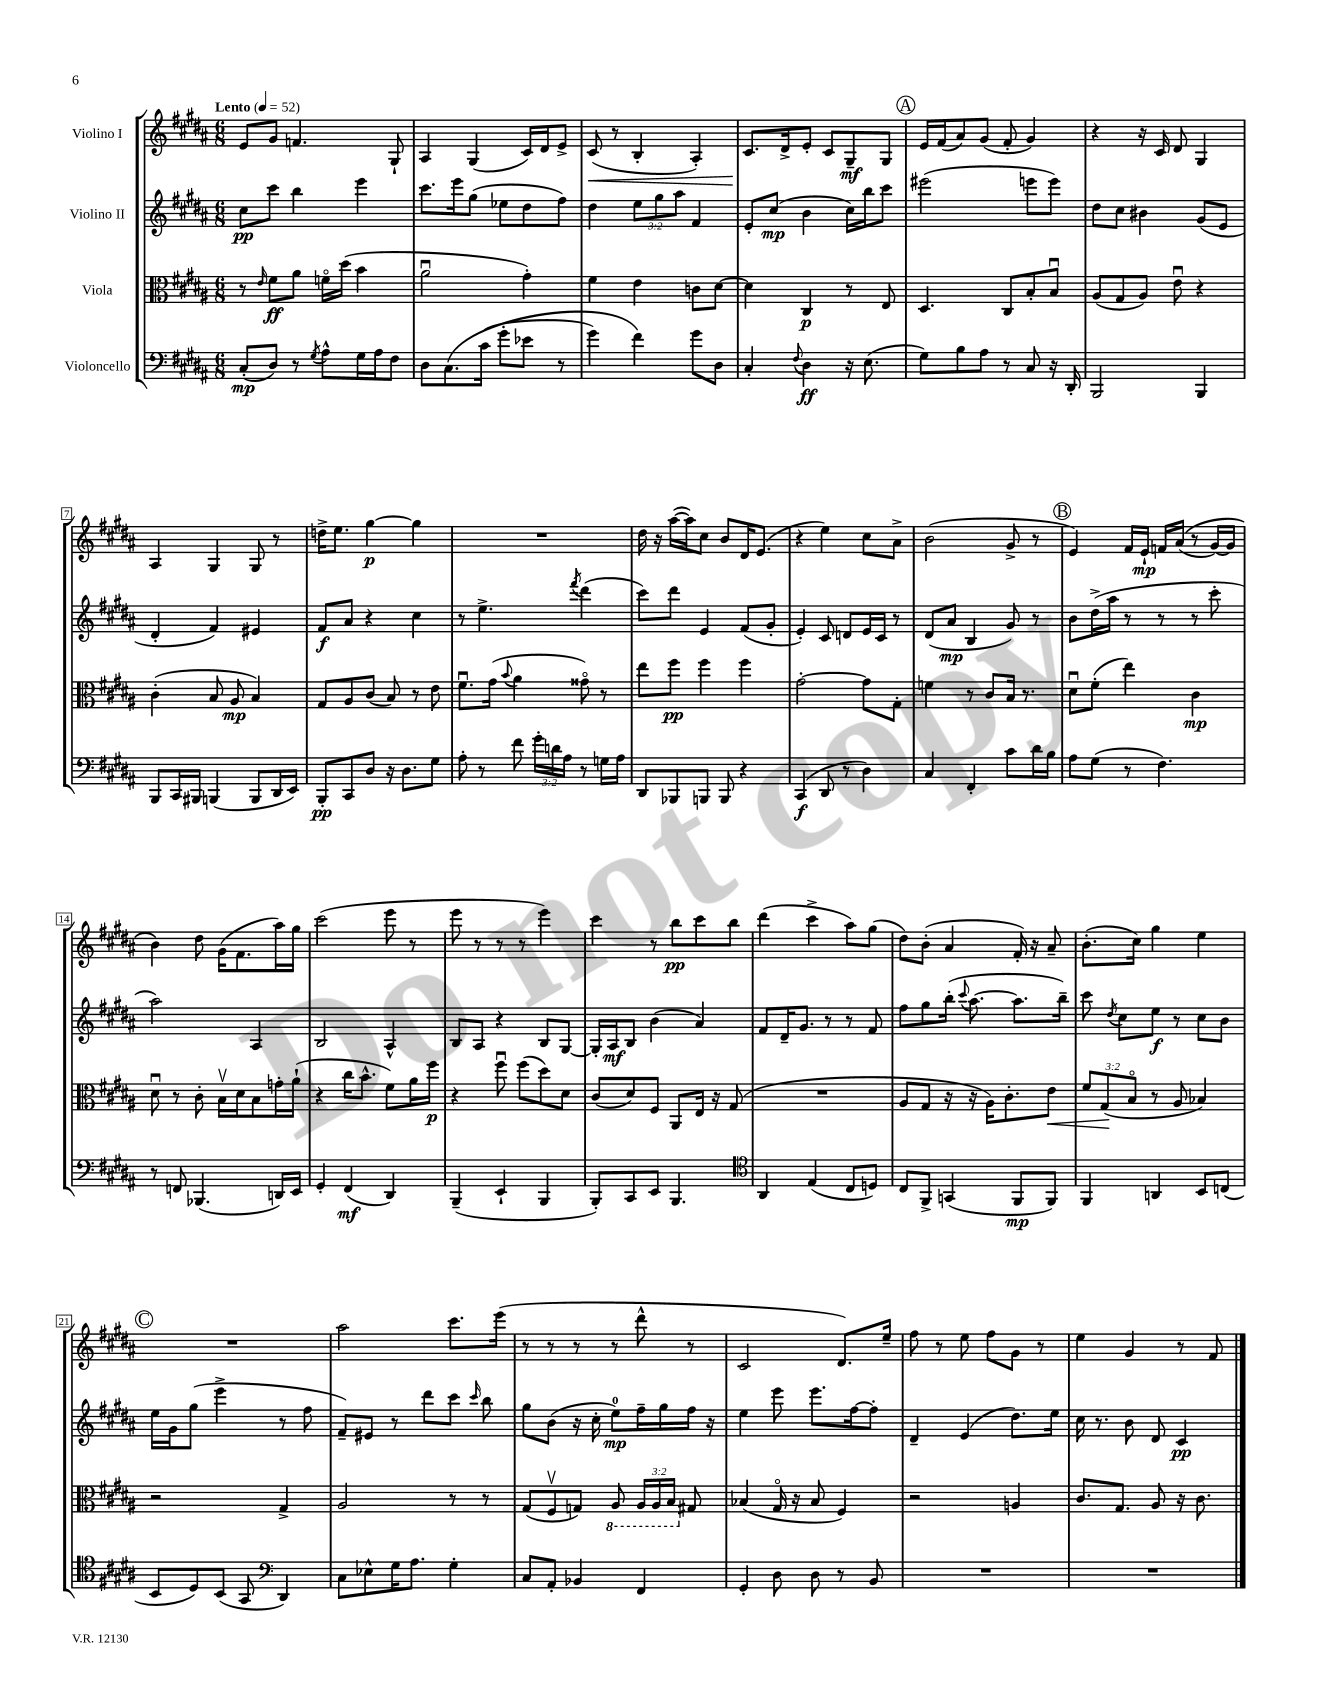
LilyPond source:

<<
\new StaffGroup <<
\new Staff = "s0" \with { instrumentName = "Violino I" } {
    \clef treble \key b \major \numericTimeSignature \time 6/8 \tempo "Lento" 4 = 52
    \autoBeamOff e'8[ gis'8] f'4. gis8-! |
    ais4 gis4( cis'16[) dis'16 e'8]-> |
    cis'8\<( r8 b4-. ais4-.) |
    cis'8.[\! dis'16-> e'8]-. cis'8[ gis8--\mf gis8] |
    \mark \markup { \circle "A" } e'16[ fis'16( ais'8) gis'8]( fis'8-. gis'4) |
    r4 r16 cis'16 dis'8 gis4 |
    ais4 gis4 gis8 r8 |
    d''16[-> e''8.] gis''4~\p gis''4 |
    R2. |
    dis''16 r16 ais''16[~( ais''16) cis''8] b'8[ dis'16 e'8.]( |
    r4 e''4) cis''8[ ais'8]-> |
    b'2( gis'8-> r8 |
    \mark \markup { \circle "B" } e'4) fis'16[ e'16]-!\mp f'16[ ais'16](\( r8 gis'16[~) gis'16] |
    b'4\) dis''8 gis'16[( fis'8. ais''16) gis''16] |
    cis'''2( e'''8 r8 |
    e'''8 r8 r8 r8 e'''4) |
    cis'''4 r8 b''8[\pp cis'''8 b''8] |
    dis'''4( cis'''4-> ais''8[) gis''8]( |
    dis''8[) b'8]-.( ais'4 fis'16-.) r16 ais'8-- |
    b'8.[-.( cis''16]) gis''4 e''4 |
    \mark \markup { \circle "C" } R2. |
    ais''2 cis'''8.[ e'''16]( |
    r8 r8 r8 r8 dis'''8-^ r8 |
    cis'2 dis'8.[) e''16]-- |
    fis''8 r8 e''8 fis''8[ gis'8] r8 |
    e''4 gis'4 r8 fis'8 \bar "|." |
}
\new Staff = "s1" \with { instrumentName = "Violino II" } {
    \clef treble \key b \major \numericTimeSignature \time 6/8 \override Staff.TupletNumber.text = #tuplet-number::calc-fraction-text
    \autoBeamOff cis''8[\pp cis'''8] b''4 e'''4 |
    cis'''8.[ e'''16 gis''8]( ees''8[ dis''8 fis''8]) |
    dis''4 \tuplet 3/2 { e''8[ gis''8 ais''8] } fis'4 |
    e'8[-. cis''8]\mp( b'4 cis''16[) b''16 cis'''8] |
    \mark \markup { \circle "A" } eis'''2( e'''8[ e'''8]) |
    dis''8[ cis''8] bis'4 gis'8[( e'8] |
    dis'4-. fis'4) eis'4 |
    fis'8[\f ais'8] r4 cis''4 |
    r8 e''4.-> \acciaccatura { fis'''8 } dis'''4( |
    cis'''8[) dis'''8] e'4 fis'8[( gis'8]-. |
    e'4-.) cis'8 d'8[ e'16 cis'16] r8 |
    dis'8[( ais'8]\mp b4 gis'8) r8 |
    \mark \markup { \circle "B" } b'8[ dis''16->( ais''16] r8 r8 r8 cis'''8-. |
    ais''2) ais4 |
    b2 ais4-^ |
    b8[ ais8] r4 b8[ gis8]~ |
    gis16[-. ais16\mf b8] b'4( ais'4) |
    fis'8[ dis'16-- gis'8.] r8 r8 fis'8 |
    fis''8[ gis''8 b''16]-.( \appoggiatura { cis'''8 } ais''8.~ ais''8.[ b''16]--) |
    cis'''8 \acciaccatura { dis''8 } cis''8[ e''8]\f r8 cis''8[ b'8] |
    \mark \markup { \circle "C" } e''16[ gis'16 gis''8]( e'''4-> r8 fis''8 |
    fis'8[--) eis'8] r8 dis'''8[ cis'''8] \grace { cis'''16 } b''8 |
    gis''8[ b'8]( r16 cis''16-. e''8[-0\mp) fis''16-- gis''16 fis''16] r16 |
    e''4 e'''8 e'''8.[ fis''16~ fis''8]-. |
    dis'4-- e'4( dis''8.[) e''16] |
    cis''16 r8. b'8 dis'8 cis'4\pp \bar "|." |
}
\new Staff = "s2" \with { instrumentName = "Viola" } {
    \clef alto \key b \major \numericTimeSignature \time 6/8 \override Staff.TupletNumber.text = #tuplet-number::calc-fraction-text
    \autoBeamOff r8 \grace { e'16 } fis'8[\ff ais'8] f'16[\flageolet dis''16]( b'4 |
    ais'2\downbow gis'4-.) |
    fis'4 e'4 c'8[ dis'8]~ |
    dis'4 cis4\p r8 e8 |
    \mark \markup { \circle "A" } dis4. cis8[ b8-. b8]\downbow |
    ais8[( gis8 ais8]) e'8\downbow r4 |
    cis'4-.( b8 ais8\mp b4) |
    gis8[ ais8 cis'8]( b8) r8 e'8 |
    fis'8.[\downbow gis'16]( \appoggiatura { b'8 } ais'4 gisis'8\flageolet) r8 |
    e''8[ fis''8]\pp fis''4 fis''4 |
    gis'2~-. gis'8[ gis8]-. |
    f'4 r8 cis'8[ b16] r8. |
    \mark \markup { \circle "B" } dis'8[\downbow fis'8]-.( e''4) cis'4\mp |
    dis'8\downbow r8 cis'8-. b16[\upbow dis'16 b8 g'16-. ais'16]-!( |
    r4 cis''16[ b'8.]-^ fis'8[) ais'16 fis''16]\p |
    r4 fis''8\downbow fis''8[( dis''8) dis'8] |
    cis'8[( dis'8) fis8] ais,8[ e16] r16 gis8( |
    R2. |
    ais8[ gis8] r16 r16 ais16[) cis'8.-. e'8]\< |
    \tuplet 3/2 { fis'8[ gis8\!( b8]\flageolet } r8 ais8 bes4) |
    \mark \markup { \circle "C" } r2 gis4-> |
    ais2 r8 r8 |
    gis8[( fis8\upbow g8]) \ottava #-1 ais,8 \tuplet 3/2 { ais,16[ ais,16 b,16] \ottava #0 } gis8 |
    bes4( gis16\flageolet r16 bes8 fis4) |
    r2 a4 |
    cis'8.[ gis8.] ais8 r16 cis'8. \bar "|." |
}
\new Staff = "s3" \with { instrumentName = "Violoncello" } {
    \clef bass \key b \major \numericTimeSignature \time 6/8 \override Staff.TupletNumber.text = #tuplet-number::calc-fraction-text
    \autoBeamOff cis8[-.\mp( dis8]) r8 \acciaccatura { gis8 } ais8[-^ gis16 ais16 fis8] |
    dis8[ cis8.\( cis'16]( gis'8[-. ees'8] r8 |
    gis'4) fis'4\) gis'8[ dis8] |
    cis4-. \appoggiatura { fis8 } dis4\ff r16 e8.( |
    \mark \markup { \circle "A" } gis8[) b8 ais8] r8 cis8 r16 dis,16-. |
    b,,2 b,,4 |
    b,,8[ cis,16 bis,,16] b,,4( b,,8[ dis,16 e,16]) |
    b,,8[-.\pp cis,8 dis8] r16 dis8.[ gis8] |
    ais8-. r8 fis'8 \tuplet 3/2 { gis'16[-. d'16 ais16] } r8 g16[ ais16] |
    dis,8[ bes,,8 b,,8] b,,8 r4 |
    cis,4\f( dis,8 r8 dis4) |
    cis4 fis,4-. cis'8[ dis'16 b16] |
    \mark \markup { \circle "B" } ais8[ gis8]( r8 fis4.) |
    r8 f,8 bes,,4.( d,16[) e,16] |
    gis,4-. fis,4\mf( dis,4) |
    b,,4--( e,4-! b,,4 |
    b,,8[-.) cis,8 e,8] b,,4. |
    \clef tenor ais,4 e4( cis8[ d8]) |
    cis8[ fis,8]-> g,4( fis,8[\mp fis,8]) |
    fis,4 a,4 b,8[ c8]( |
    \mark \markup { \circle "C" } b,8[ dis8) b,8]( gis,8 \clef bass dis,4) |
    cis8[ ees8-^ gis16 ais8.] gis4-. |
    cis8[ ais,8]-. bes,4 fis,4 |
    gis,4-. dis8 dis8 r8 b,8 |
    R2. |
    R2. \bar "|." |
}
>>
>>
\layout { \context { \Score \override BarNumber.stencil = #(make-stencil-boxer 0.1 0.3 ly:text-interface::print) } }
